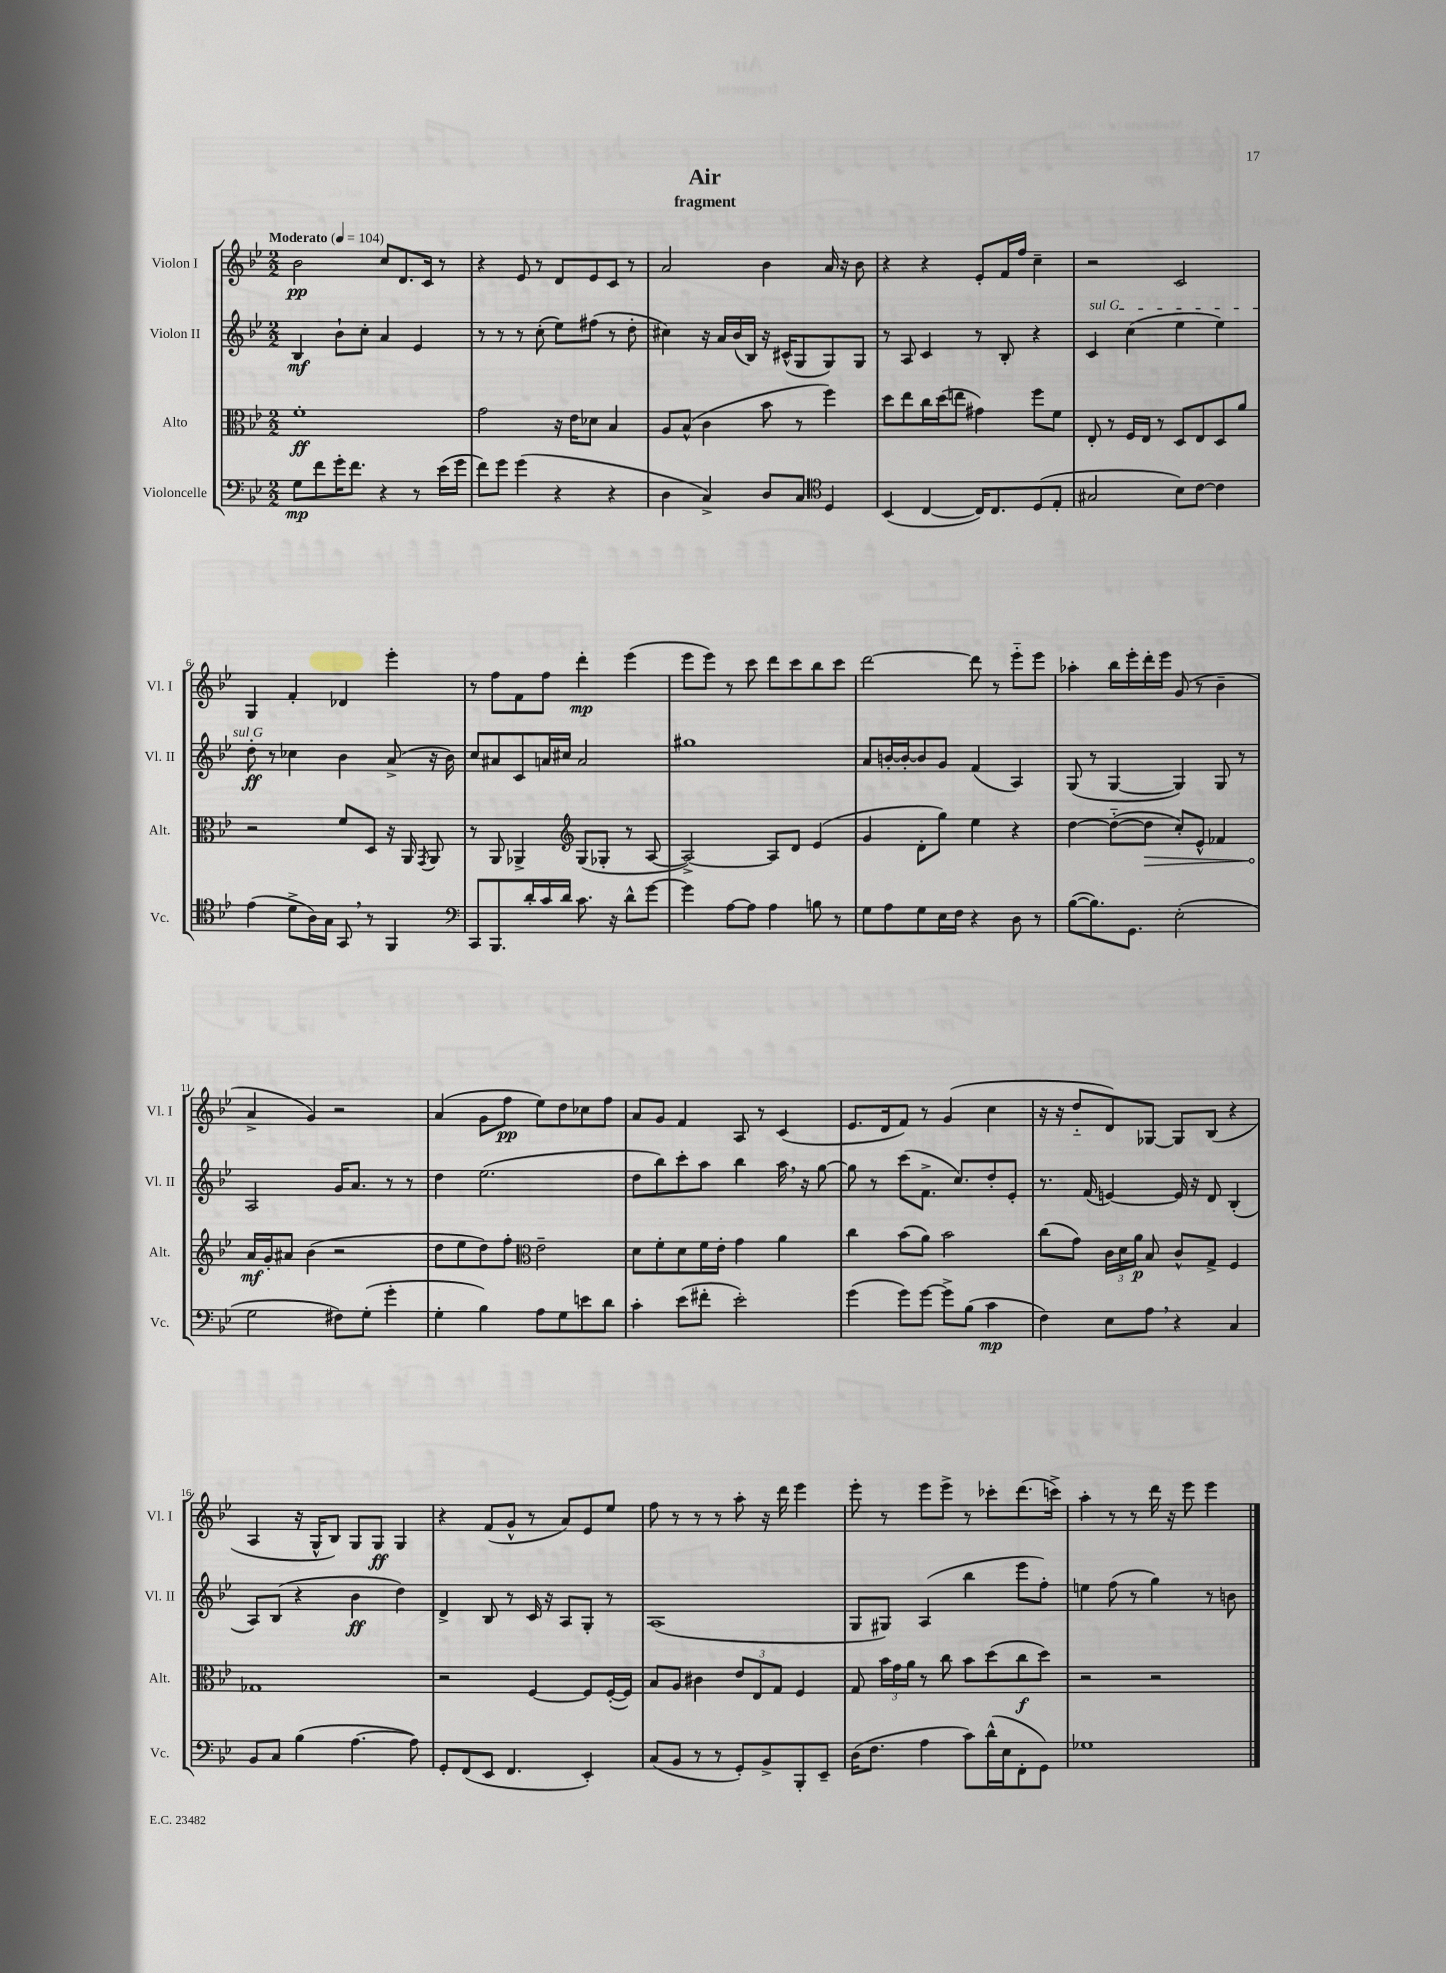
\header { title = "Air" subtitle = "fragment" }
<<
\new StaffGroup <<
\new Staff = "s0" \with { instrumentName = "Violon I" shortInstrumentName = "Vl. I" } {
    \clef treble \key bes \major \numericTimeSignature \time 2/2 \tempo "Moderato" 4 = 104
    \autoBeamOff bes'2\pp c''8[ d'8. c'16] r8 |
    r4 ees'8 r8 d'8[ ees'8 c'8] r8 |
    a'2 bes'4 a'16 r16 bes'8 |
    r4 r4 ees'8[-. f'16 f''16] c''4-- |
    r2 c'2 |
    g4 f'4-. des'4 ees'''4-. |
    r8 f''8[ f'8 f''8] d'''4-.\mp ees'''4( |
    ees'''8[ ees'''8]) r8 c'''8 d'''8[ c'''8 bes''8 c'''8] |
    d'''2~ d'''8 r8 ees'''8[-_ ees'''8] |
    aes''4-. bes''16[ ees'''16-. d'''16-. ees'''16] g'8( r8 bes'4-- |
    a'4-> g'4) r2 |
    a'4( g'8[ f''8]\pp ees''8[) d''8 ces''8 f''8] |
    a'8[ g'8] f'4 a8 r8 c'4( |
    ees'8.[ d'16 f'8]) r8 g'4( c''4 |
    r16 r16 d''8[-_ d'8) ges8]~ ges8[ bes8]( r4 |
    a4 r16 g16[-^ bes8]) g8[ g8]\ff g4 |
    r4 f'8[( g'8]-^ r8 a'8[) ees'8 ees''8] |
    f''8 r8 r8 r8 a''8-. r16 d'''16 ees'''4 |
    ees'''8-. r8 ees'''8[ ees'''8]-> r8 ces'''8[-. d'''8.( c'''16]->) |
    a''4-. r8 r8 d'''16 r16 ees'''8 ees'''4 \bar "|." |
}
\new Staff = "s1" \with { instrumentName = "Violon II" shortInstrumentName = "Vl. II" } {
    \clef treble \key bes \major \numericTimeSignature \time 2/2
    \autoBeamOff bes4\mf bes'8[-! c''8]-. a'4 ees'4 |
    r8 r8 r8 c''8-.( ees''8[) fis''8]( r8 d''8-. |
    cis''4) r16 a'16[ bes'16( bes16]) r16 cis'16[-^( g8 g8) g8] |
    r8 a8 c'4 r8 bes8-. r4 |
    \once \override TextSpanner.bound-details.left.text = \markup { \italic "sul G" } c'4\startTextSpan c''4( ees''4 ees''4) |
    d''8-.\ff\stopTextSpan r8 ces''4 bes'4 a'8->( r16 bes'16) |
    c''8[ ais'8 c'8 a'16 cis''16] a'2 |
    gis''1 |
    a'8[ b'16~-. b'16~-. b'8 g'8] f'4( a4) |
    g8( r8 g4~ g4) g8 r8 |
    a2 g'16[ a'8.] r8 r8 |
    d''4 ees''2.( |
    d''8[ bes''8) c'''8-. a''8] bes''4 a''16 \breathe r16 g''8~ |
    g''8 r8 c'''8[( f'8.]-> c''8.[) d''8-. ees'8]-. |
    r8. f'16( e'4~) e'16 r16 d'8 bes4-.( |
    a8[) bes8]( r4 bes'4\ff d''4) |
    d'4-> bes8 r8 c'16 r16 a8[ g8]-. r8 |
    a1( |
    g8[ gis8]) a4( bes''4 ees'''8[ f''8]-.) |
    e''4 f''8( r8 g''4) r8 b'8 \bar "|." |
}
\new Staff = "s2" \with { instrumentName = "Alto" shortInstrumentName = "Alt." } {
    \clef alto \key bes \major \numericTimeSignature \time 2/2
    \autoBeamOff f'1-.\ff |
    g'2 r16 ees'16[ des'8] bes4 |
    a8[ bes8]-^( c'4 bes'8 r8 f''4) |
    d''8[ ees''8 c''16 d''16( e''8] gis'4) f''8[ f'8] |
    ees8-. r8 f16[ ees16] r8 d8[ ees8 d8 a'8] |
    r2 f'8[ d8] r16 a,16 \acciaccatura { g,8 } a,8 |
    r8 a,8 aes,4-> \clef treble g8[( ges8]-. r8 a8~ |
    a2~->) a8[ d'8] ees'4( |
    g'4 d'8[-. g''8]) ees''4 r4 |
    d''4~ d''8[~-_( \once \override Hairpin.circled-tip = ##t d''8]\> c''8[-.) ees'8]-^ fes'4 |
    a'16[\mf\! g'16-. ais'8] bes'4( r2 |
    d''8[ ees''8 d''8) f''8]-. \clef alto ees'2-- |
    d'8[ f'8-. d'8 f'16 ees'16]-. g'4 a'4 |
    c''4 bes'8[( a'8]) bes'2 |
    c''8[( g'8]) \tuplet 3/2 { c'16[ d'16 a'16]\p } bes8 c'8[-^ g8]-> f4 |
    ges1 |
    r2 f4~ f8[ f16~-.( f16]) |
    bes8[ a8] cis'4 \tuplet 3/2 { ees'8[ ees8 g8] } f4 |
    g8 \tuplet 3/2 { bes'16[ g'16 a'16] } r8 c''8 bes'8[ d''8( c''8\f d''8]) |
    r2 r2 \bar "|." |
}
\new Staff = "s3" \with { instrumentName = "Violoncelle" shortInstrumentName = "Vc." } {
    \clef bass \key bes \major \numericTimeSignature \time 2/2
    \autoBeamOff g8[\mp f'8 g'16-. f'8.] r4 r8 ees'16[( g'16] |
    f'8[) g'8] g'4( r4 r4 |
    d4 c4->) d8[ c8] \clef tenor d4 |
    bes,4( c4~ c16[) c8. d8( ees8]-. |
    gis2 bes8[) c'8]~ c'4 |
    ees'4( d'8[-> a16) g16] g,8 \breathe r8 f,4 |
    \clef bass c,8[ bes,,8. d'16-. c'16 d'16] c'8. r16 d'8[-^ g'8]~ |
    g'4 a8[~ a8] a4 b8 r8 |
    g8[ a8 g8 ees16 f16] r4 d8 r8 |
    bes8[~( bes8.) g,8.] ees2-.( |
    g2 fis8[) g8]-.( g'4-. |
    g4-. bes4) a8[ g8 e'8 d'8] |
    c'4-. ees'8[( fis'8]-. ees'2-.) |
    g'4( g'8[) g'8]~ g'8[-> bes8]( c'4\mp |
    f4) ees8[ a8] \breathe r4 c4 |
    bes,8[ c8] bes4( a4.~ a8) |
    g,8[-. f,8( ees,8] f,4. ees,4-.) |
    c8[( bes,8] r8 r8 g,8[-.) bes,8-> bes,,8-. ees,8]-- |
    d16[( f8.] a4 c'8[) d'16-^( ees16 f,8-. g,8]) |
    ges1 \bar "|." |
}
>>
>>
